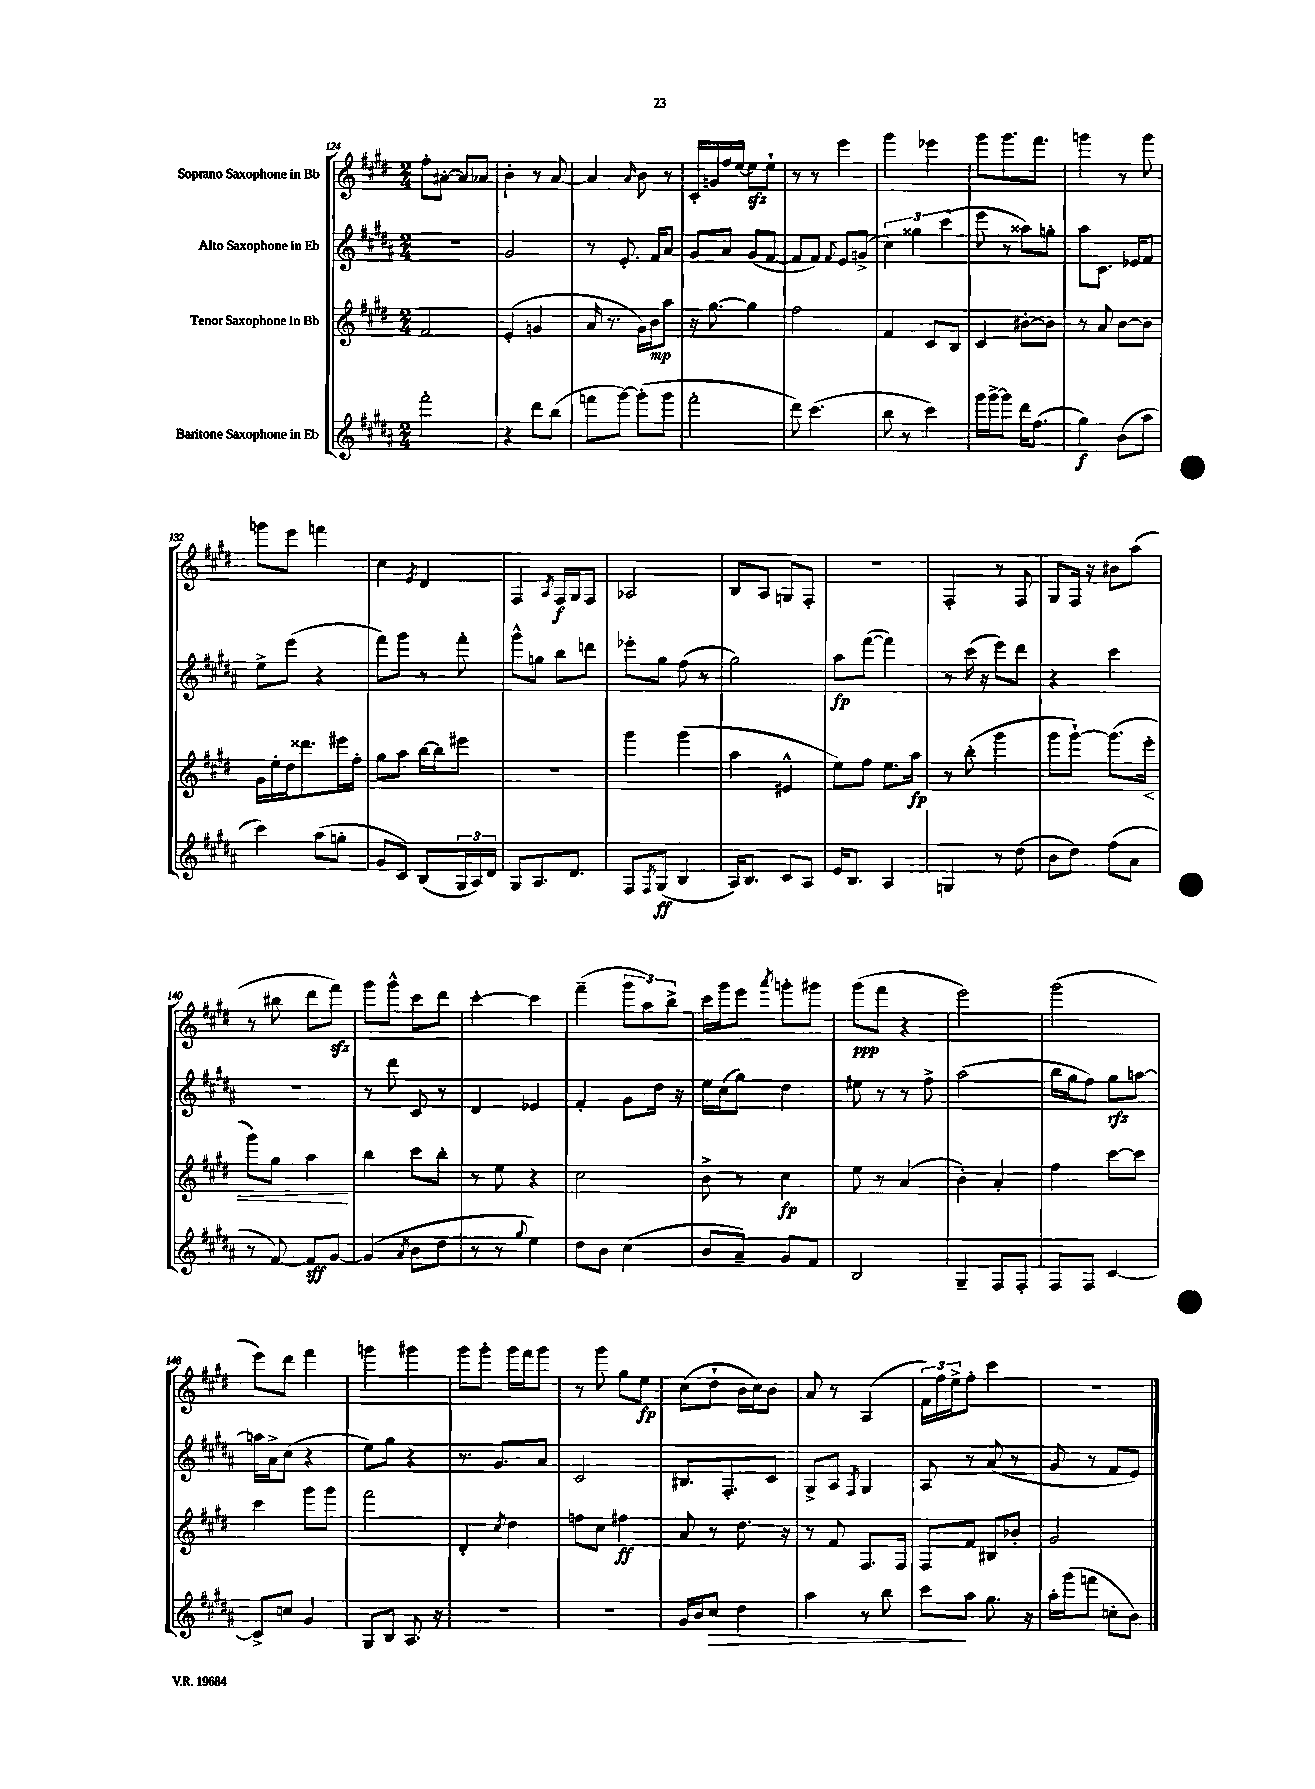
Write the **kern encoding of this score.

**kern	**kern	**kern	**kern
*staff4	*staff3	*staff2	*staff1
*clefG2	*clefG2	*clefG2	*clefG2
*k[f#c#g#d#a#]	*k[f#c#g#d#]	*k[f#c#g#d#a#]	*k[f#c#g#d#]
*M2/4	*M2/4	*M2/4	*M2/4
2fff#'	2f#	2r	8ff#'
.	.	.	[8a#'
.	.	.	8a#]
.	.	.	8a-
=	=	=	=
4r	(4e'	2g#	4b'
8ddd#	4g	.	8r
(8bb	.	.	[8a
=	=	=	=
8fff	16a	8r	4a]
.	8.r	.	.
[8ggg#)	.	8.e'	.
.	.	.	16qqa
(8ggg#']	16g#)	.	8b
.	16b	16f#	.
8ggg#	8aa	8a#	8r
=	=	=	=
2fff#'	16r	8g#	16c#'
.	[8.gg#	.	16g
.	.	8a#	16ff#
.	.	.	[16ee
.	4gg#]	(8g#	8ee]
.	.	[8f#	8ee`
=	=	=	=
8ddd#)	2ff#	8f#]	8r
(4.ccc#	.	8f#)	8r
.	.	8qqf#	.
.	.	8e	4eee
.	.	(8g^	.
=	=	=	=
8bb	4f#	6cc#)	4ggg#
8r	.	.	.
.	.	6gg##	.
4ccc#)	8c#	.	4eee-
.	.	(6ccc#	.
.	8B	.	.
=	=	=	=
16ggg#	4c#	8eee	8ggg#
[16ggg#^	.	.	.
8ggg#]	.	8r	8.ggg#
16ddd#	[8b#'	8aa##)	.
(8.ff#	.	.	8.fff#
.	8b#]	8gg'	.
=	=	=	=
4gg#)	8r	8aa#	4ggg
.	8a	8.c#	.
(8b	[8b	.	8r
.	.	16e-	.
8aa#	8b]	8f#	8ggg
=	=	=	=
4ccc#)	16g#	8ee^	8ggg
.	16ee'	.	.
.	16dd#	(8eee	8eee
.	8.ddd##	.	.
(8aa#	.	4r	4fff
8gg'	16eee#	.	.
.	16ff#'	.	.
=	=	=	=
8g#	8gg#	8fff#)	4cc#
8c#)	8aa	8ggg#	.
.	.	.	8qe
(8B	[16bb	8r	4d#
.	16bb]	.	.
24G#	8eee#	8fff#'	.
24A#)	.	.	.
24d#	.	.	.
=	=	=	=
8G#	2r	8ggg#^^	4F#
8.A#	.	8gg	.
.	.	.	8qA
.	.	8bb	16F#
8.d#	.	.	16G#
.	.	8ddd	8F#
=	=	=	=
8F#	4ggg#	8eee-'	2A-
8qF#	.	.	.
(8G#	.	8gg#	.
4B	(4ggg#	(8ff#	.
.	.	8r	.
=	=	=	=
16A#)	4aa	2gg#)	8B
8.B	.	.	.
.	.	.	8A
8c#	4e#^^	.	8G
8A#	.	.	8F#'
=	=	=	=
16e	8ee)	8aa#	2r
8.B	.	.	.
.	8ff#	([8fff#	.
4A#	8.ee	4fff#])	.
.	16aa	.	.
=	=	=	=
4G	8r	8r	4F#'
.	(8bb'	(16ccc#	.
.	.	16r	.
8r	4ggg#	8eee)	8r
(8dd#	.	8ddd#	8F#
=	=	=	=
8b	8ggg#	4r	8G#
8dd#)	[8ggg#`)	.	16F#
.	.	.	16r
(8ff#	(8.ggg#]	4ccc#	8b#
8a#	.	.	(8aa
.	16eee'	.	.
=	=	=	=
8r	8ggg#)	2r	8r
[8f#)	8gg#	.	8bb#
8f#]	4aa	.	8ddd#
[8g#	.	.	8fff#)
=	=	=	=
(4g#]	4bb	8r	8ggg#
.	.	8ddd#	8ggg#^^
8qa#	.	.	.
8b	8ccc#	8c#	8ccc#
8dd#	8bb'	8r	8ddd#
=	=	=	=
8r	8r	4d#	[4ccc#'
8r	8ee	.	.
8qqgg#	.	.	.
4ee)	4r	4e-	4ccc#]
=	=	=	=
8dd#	2cc#	4f#'	(4fff#~
8b	.	.	.
(4cc#	.	8g#	12ggg#
.	.	.	12aa)
.	.	16dd#	.
.	.	.	12bb^
.	.	16r	.
=	=	=	=
8b	8b^	16ee	16ccc#
.	.	(16cc#	16ggg#
8a#~)	8r	8gg#)	8eee
.	.	.	8qaaa
8g#	4cc#	4dd#	8ggg'
8f#	.	.	8ggg#
=	=	=	=
2B	8ee	8ee#	(8ggg#
.	8r	8r	8fff#
.	(4a	8r	4r
.	.	8ff#^	.
=	=	=	=
4G#~	4b')	(2aa#	2eee)
8F#	4a'	.	.
8F#'	.	.	.
=	=	=	=
8F#	4ff#	16bb	(2ggg#
.	.	16gg#	.
8F#	.	8ff#)	.
[4c#	[8ccc#	8gg#	.
.	8ccc#]	[8aa	.
=	=	=	=
8c#^]	4ccc#	16aa]	8eee)
.	.	16a#^	.
8cc	.	(8cc#	8ddd#
4g#	8ggg#	4r	4fff#
.	8ggg#	.	.
=	=	=	=
8G#	2fff#	8ee)	4ggg
8B	.	8gg#	.
8.A#	.	4r	4ggg#
16r	.	.	.
=	=	=	=
2r	4d#'	8.r	8ggg#
.	.	.	8ggg#'
.	.	8.g#	.
.	8qcc#	.	.
.	4dd#	.	16ggg#
.	.	.	16fff#
.	.	8a#	8ggg#
=	=	=	=
2r	8ff	2c#	8r
.	8cc#	.	8ggg#
.	4ff#	.	8gg#
.	.	.	8ee
=	=	=	=
16g#	8a	8.B#	(8cc#
16b	.	.	.
8cc#	8r	.	8dd#`
.	.	8.F#'	.
4dd#	8.dd#	.	16b
.	.	.	16cc#)
.	.	8c#	8b
.	16r	.	.
=	=	=	=
4aa#	8r	8G#^	8a
.	8f#	8A#	8r
.	.	8qF#	.
8r	8.F#	4G#	(4A
8bb	.	.	.
.	16F#	.	.
=	=	=	=
8ccc#	8F#	8A#	24f#)
.	.	.	24ff#
.	.	.	24ee^
8aa#	8f#	8r	8ff#'
8.gg#	8B#	(8a#	4ccc#
.	8b-'	8r	.
16r	.	.	.
=	=	=	=
16aa#'	2g#	8g#	2r
(16ggg#	.	.	.
8fff	.	8r	.
8cc'	.	8f#	.
8b)	.	8e)	.
==	==	==	==
*-	*-	*-	*-
